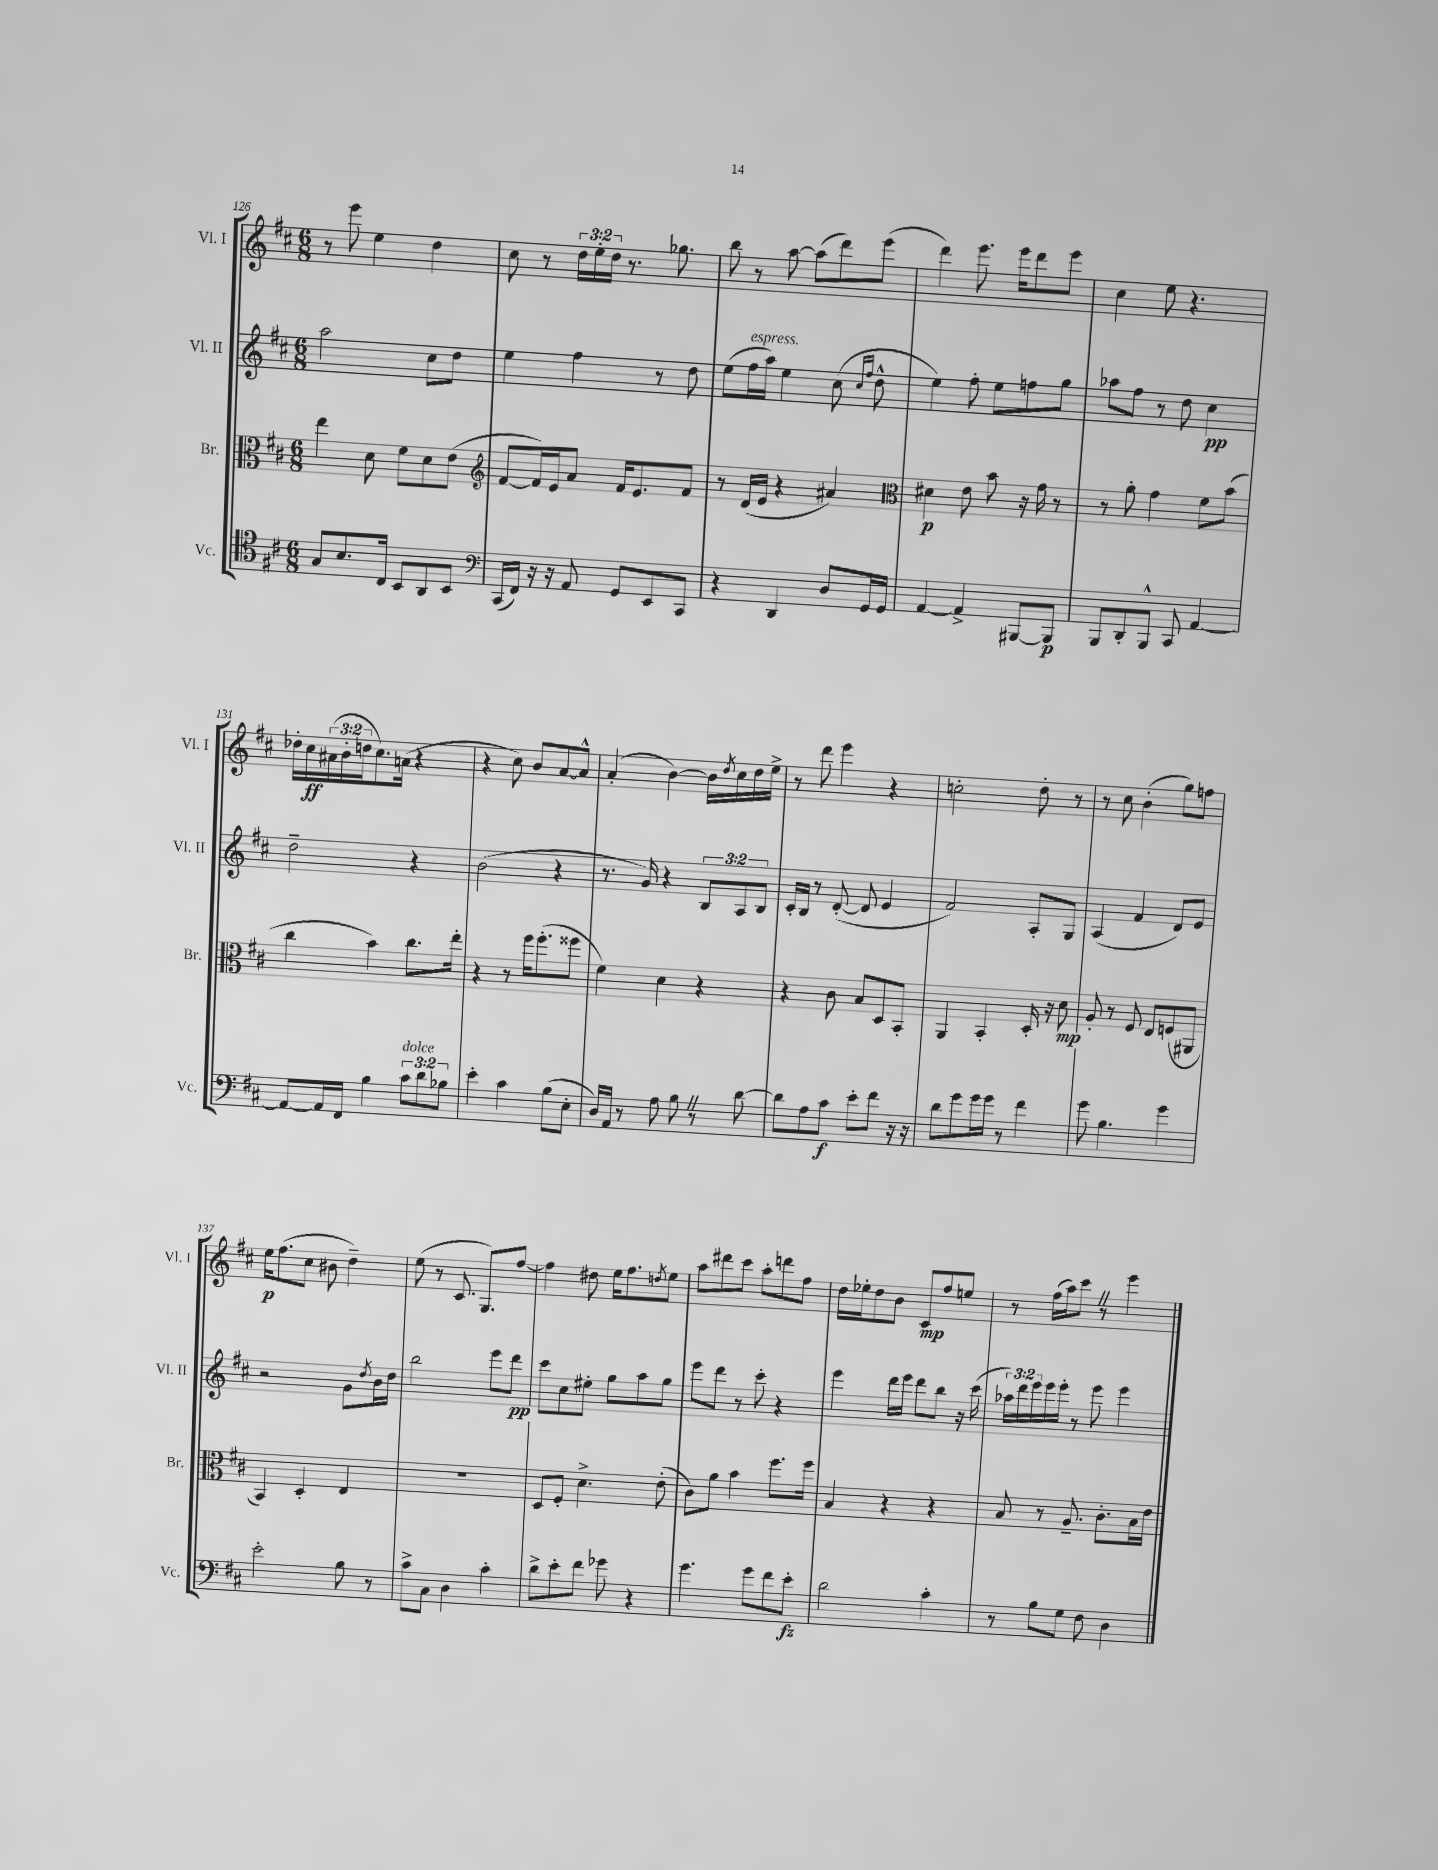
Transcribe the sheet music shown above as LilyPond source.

<<
\new StaffGroup <<
\new Staff = "s0" \with { instrumentName = "Vl. I" shortInstrumentName = "Vl. I" } {
    \clef treble \key d \major \numericTimeSignature \time 6/8 \override Staff.TupletNumber.text = #tuplet-number::calc-fraction-text
    r8 e'''8 e''4 d''4 |
    cis''8 r8 \tuplet 3/2 { d''16 e''16-. d''16 } r8. ges''8. |
    b''8 r8 a''8~ a''8( d'''8) e'''8( |
    d'''4) e'''8. e'''16 d'''8 e'''8 |
    cis''4 e''8 r4. |
    des''16-. cis''16\ff \tuplet 3/2 { ais'16( b'16-. d''16 } cis''8.) a'16( r4 |
    r4 cis''8) b'8 a'8~ a'8-^ |
    a'4-.( b'4~) b'16 \acciaccatura { d''8 } cis''16 d''16 e''16-> |
    r8 d'''8 e'''4 r4 |
    c''2-. d''8-. r8 |
    r8 cis''8 b'4-.( g''8) f''8 |
    e''16\p fis''8.( cis''8 bis'8 d''4--) |
    e''8( r8 cis'8. g8.) fis''8~ |
    fis''4 dis''8 e''16 fis''8. \acciaccatura { d''8 } e''8 |
    a''8 dis'''8 cis'''8 a''8-. d'''8 fis''8 |
    d''16 ees''16-. d''8 b'8 cis'8\mp fis''8 e''8 |
    r8 fis''16( a''16) cis'''8 \once \override BreathingSign.text = \markup { \musicglyph "scripts.caesura.straight" } \breathe r8 e'''4 \bar "|." |
}
\new Staff = "s1" \with { instrumentName = "Vl. II" shortInstrumentName = "Vl. II" } {
    \clef treble \key d \major \numericTimeSignature \time 6/8 \override Staff.TupletNumber.text = #tuplet-number::calc-fraction-text
    a''2 cis''8 d''8 |
    e''4 fis''4 r8 d''8 |
    e''8( fis''16^\markup { \italic "espress." } a''16) e''4 cis''8( \grace { cis''16 fis''16 } d''8-^ |
    e''4) fis''8-. e''8 f''8 g''8 |
    aes''8 fis''8 r8 d''8 cis''4\pp |
    d''2-- r4 |
    b'2( r4 |
    r8. g'16) r4 \tuplet 3/2 { b8 a8 b8 } |
    cis'16-. b16 r8 d'8~-.( d'8 e'4 |
    fis'2) a8-. g8 |
    a4( fis'4 d'8) e'8 |
    r2 g'8 \acciaccatura { d''8 } b'16 d''16 |
    b''2 e'''8 d'''8\pp |
    cis'''8 cis''8 eis''8-. g''8 a''8 g''8 |
    e'''8 d'''8 r8 cis'''8-. r4 |
    e'''4 d'''16 e'''16 d'''8 b''8 r16 cis'''16( |
    \tuplet 3/2 { aes''16) d'''16 e'''16 } e'''16 e'''16-. r8 e'''8 e'''4 \bar "|." |
}
\new Staff = "s2" \with { instrumentName = "Br." shortInstrumentName = "Br." } {
    \clef alto \key d \major \numericTimeSignature \time 6/8
    e''4 d'8 fis'8 d'8 e'8( |
    \clef treble fis'8~ fis'16) e'16 a'8 fis'16 e'8. fis'8 |
    r8 d'16( e'16 r4 ais'4) |
    \clef alto dis'4\p e'8 b'8 r16 g'16 r8 |
    r8 a'8-. g'4 fis'8 b'8( |
    cis''4 b'4) cis''8. e''16-. |
    r4 r8 fis''16 fis''8.-.( fisis''8 |
    fis'4) d'4 r4 |
    r4 cis'8 b8 d8 b,8-. |
    a,4 b,4-. d16-. r16 d'8\mp |
    a8-. r8 fis8 e8 f8( ais,8 |
    b,4) d4-. e4 |
    R2. |
    d8 fis8-. d'4.-> e'8-.( |
    cis'8) a'8 b'4 fis''8. fis''16 |
    b4 r4 r4 |
    b8 r8 a8.-- cis'8.-. b16 e'16 \bar "|." |
}
\new Staff = "s3" \with { instrumentName = "Vc." shortInstrumentName = "Vc." } {
    \clef tenor \key d \major \numericTimeSignature \time 6/8 \override Staff.TupletNumber.text = #tuplet-number::calc-fraction-text
    g8 b8. cis16 b,8 a,8 b,8 |
    \clef bass cis,16( fis,16) r16 r16 a,8 g,8 e,8 cis,8 |
    r4 d,4 d8 g,16 g,16 |
    a,4~ a,4-> bis,,8~ bis,,8\p |
    b,,8 d,8-. b,,8-^ cis,8 a,4~ |
    a,8~ a,16 fis,16 b4 \tuplet 3/2 { cis'8^\markup { \italic "dolce" } d'8 bes8 } |
    e'4-. cis'4 b8( e8-. |
    d16) a,16 r8 a8 b8 \once \override BreathingSign.text = \markup { \musicglyph "scripts.caesura.straight" } \breathe r8 d'8~ |
    d'8 a8 cis'8\f e'8-. fis'8 r16 r16 |
    d'8 g'8 g'16 g'16 r8 fis'4 |
    g'8 b4. g'4 |
    e'2-. b8 r8 |
    cis'8-> cis8 d4 cis'4-. |
    d'8-> e'8-. fis'8 ges'8 r4 |
    g'4. g'8 fis'8 e'8-.\fz |
    d'2 cis'4-. |
    r8 b8 g8 fis8 d4 \bar "|." |
}
>>
>>
\layout { \context { \Score currentBarNumber = #126 } }
